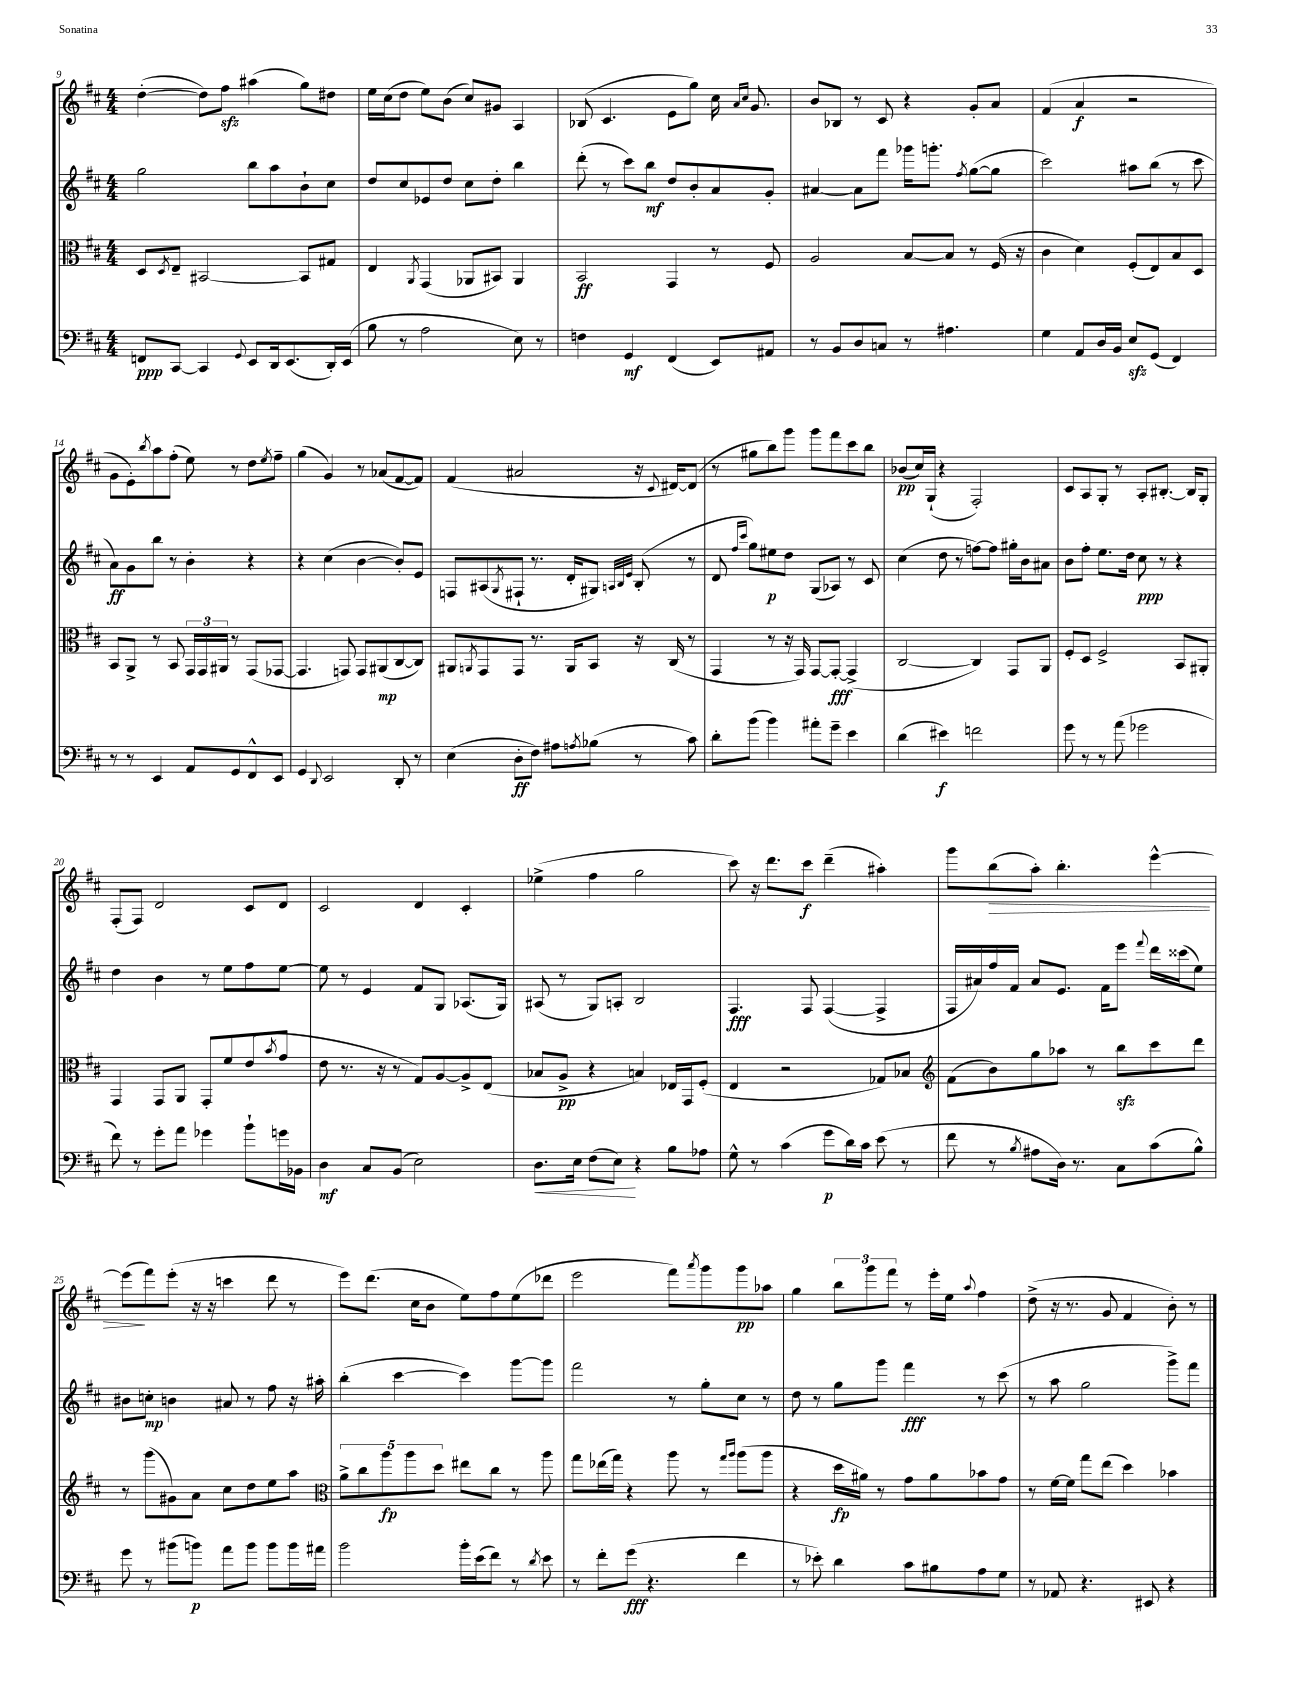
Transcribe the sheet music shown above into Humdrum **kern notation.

**kern	**kern	**kern	**kern
*staff4	*staff3	*staff2	*staff1
*clefF4	*clefC3	*clefG2	*clefG2
*k[f#c#]	*k[f#c#]	*k[f#c#]	*k[f#c#]
*M4/4	*M4/4	*M4/4	*M4/4
8FF	8D	2gg	([4dd'
.	8qD	.	.
[8CC#	8E~	.	.
4CC#]	[2BB#	.	8dd])
.	.	.	8ff#
8qqGG	.	.	.
8EE	.	8bb	(4aa#
16DD	.	8aa	.
(8.EE	.	.	.
.	8BB#]	8b`	8gg)
16DD')	8G#	8cc#	8dd#
(16EE	.	.	.
=	=	=	=
8B	4E	8dd	16ee
.	.	.	(16cc#
8r	.	8cc#	8dd
.	8qAA	.	.
2A	(4GG	8e-	8ee)
.	.	8dd	(8b
.	8AA-	8cc#	8cc#)
.	8BB#)	8dd'	8g#
8E)	4AA-	4bb	4A
8r	.	.	.
=	=	=	=
4F	2BB	(8ddd'	(8B-
.	.	8r	4.c#
4GG	.	8ccc#)	.
.	.	8bb	.
(4FF#	4GG	8dd	8e
.	.	8b'	8gg)
8EE)	8r	8a	16cc#
.	.	.	16qqa
.	.	.	16qqcc#
.	.	.	8.g
8AA#	8F#	8g'	.
=	=	=	=
8r	2A	[4a#	8b
8BB	.	.	8B-
8D	.	8a#]	8r
8C	.	8fff#	8c#
8r	[8B	16ggg-	4r
.	.	8.ggg'	.
4.A#	8B]	.	.
.	.	8qff#	.
.	8r	([8gg	8g'
.	(16F#	8gg]	8a
.	16r	.	.
=	=	=	=
4G	4c#	2ccc#)	(4f#
8AA	4d)	.	4a
16D	.	.	.
16BB	.	.	.
8E	(8F#'	8aa#	2r
(8GG	8E)	(8bb	.
4FF#)	8B	8r	.
.	8D	8ccc#	.
=	=	=	=
8r	8BB	8a)	8g
8r	8AA^	8g	8e')
.	.	.	8qbb
4EE	8r	8bb	8aa
.	8BB	8r	(8ff#'
8AA	24GG	4b'	8ee)
.	24GG	.	.
.	24AA#	.	.
8GG	8r	.	8r
8FF#^^	(8GG	4r	8dd
.	.	.	8qee
8EE	[8GG-	.	8ff#~
=	=	=	=
4GG	4.GG-]	4r	(4gg
8qqDD	.	.	.
2EE	.	(4cc#	4g)
.	8GG)	.	.
.	8GG	[4b	8r
.	(8AA#	.	(8a-
8DD'	[8C#	8b'])	[8f#
8r	8C#])	8e	8f#])
=	=	=	=
(4E	8AA#	8F	(4f#
.	8qAA	.	.
.	8GG	(8A#	.
.	.	8qG	.
8D'	8GG	8F#`	2a#
8F#)	8.r	8.r	.
8A#	.	.	.
.	16AA	16d'	.
8qA	.	.	.
(8B-	8BB	8G#)	.
.	.	32qqA	.
.	.	32qqB	.
.	.	32qqe	.
8r	16r	(8B'	16r
.	.	.	8qqc#
.	(16C#	.	[16d#)
8c#)	8r	8r	(8d#]
=	=	=	=
8d'	4GG	8d	8r
.	.	16qqff#	.
.	.	16qqccc#	.
(8b	.	8gg)	8gg#
4b)	8r	8ee#	8bb)
.	16r	8dd	8ggg
.	16GG)	.	.
8a#'	[8GG	(8G	8ggg
8g~	8GG'_	8A-)	8fff#
4e	(4GG^]	8r	8ccc#
.	.	8c#	8bb
=	=	=	=
(4d	[2C#	(4cc#	(8b-
.	.	.	16cc#)
.	.	.	(16G`
4e#)	.	8dd	4r
.	.	8r	.
2f	4C#])	[8ff)	2F#')
.	.	8ff]	.
.	8GG	16gg#'	.
.	.	16b	.
.	8AA	8a#	.
=	=	=	=
8g	8F#'	8b	8c#
8r	8D	8ff#'	8A
8r	2F#^	8.ee	8G'
(8a	.	.	8r
.	.	16dd	.
2g-	.	8cc#	8A'
.	.	8r	[8.B#'
.	8BB	4r	.
.	.	.	16B#]
.	8AA#'	.	8G'
=	=	=	=
8f#)	4GG	4dd	(8F#'
8r	.	.	8F#)
8g'	8GG	4b	2d
8a	8AA	.	.
4g-	8GG'	8r	.
.	8f#	8ee	.
8b`	(8e	8ff#	8c#
.	8qb	.	.
16g	8g	[8ee	8d
16BB-	.	.	.
=	=	=	=
4D	8e	8ee]	2c#
.	8.r	8r	.
8C#	.	4e	.
.	16r	.	.
(8BB	8r	.	.
2E)	8G)	8f#	4d
.	[8A	8G	.
.	8A^]	(8.A-	4c#'
.	(8E	.	.
.	.	16G)	.
=	=	=	=
8.D	8B-	(8A#	(4ee-^
.	8A^	8r	.
16E	.	.	.
(8F#	4r	8G)	4ff#
8E)	.	8A'	.
4r	4B)	2B	2gg
8B	16E-	.	.
.	16GG	.	.
8A-	(8F#'	.	.
=	=	=	=
8G^^	4E	4.F#	8ccc#)
8r	.	.	16r
.	.	.	8.ddd
(4c#	2r	.	.
.	.	8F#	8ccc#
8g	.	([4F#	(4ddd~
16d)	.	.	.
16c#	.	.	.
(8e	8G-)	4F#^]	4aa#')
8r	8B-	.	.
=	=	=	=
*	*clefG2	*	*
8f#	(8f#	16F#	8ggg
.	.	16a#)	.
8r	8b)	16ff#	(8bb
.	.	16f#	.
8qB	.	.	.
8A#	8gg	8a#	8aa')
16D)	8aa-	8.e	4.bb'
8.r	.	.	.
.	8r	.	.
.	.	16f#	.
8C#	8bb	8eee	.
.	.	8qqfff#	.
(8c#	8ccc#	16ddd	[4eee^^
.	.	(16ccc##	.
8B^^)	8ddd	8ee)	.
=	=	=	=
8g	8r	8b#	(8eee]
8r	(8ggg	8cc'	8fff#)
(8b#	8g#)	4b	(8eee'
8b)	8a	.	16r
.	.	.	16r
8a	8cc#	8a#	4ccc
8b	8dd	8r	.
8b	8ee	8ff#	8ddd
16b	8aa	16r	8r
16a#	.	16aa#'	.
=	=	=	=
*	*clefC3	*	*
2b	10a^	(4bb'	8eee)
.	10cc#	.	.
.	.	.	(8.ddd
.	10aa	.	.
.	.	[4ccc#	.
.	10aa	.	.
.	.	.	16cc#
.	.	.	8b
.	10dd	.	.
16b'	8ee#	4ccc#])	8ee)
(16e	.	.	.
8f#)	8cc#	.	8ff#
8r	8r	[8ggg	(8ee
8qd	.	.	.
8e	8aa	8ggg]	8ddd-
=	=	=	=
8r	8gg	2fff#	2eee
8f#'	(16ee-	.	.
.	16gg)	.	.
(8g	4r	.	.
4.r	.	.	.
.	8aa	8r	8fff#)
.	.	.	8qaaa
.	8r	8gg'	8ggg
.	16qqgg	.	.
.	16qqaa	.	.
4f#	(8aa	8cc#	8ggg
.	8aa	8r	8aa-
=	=	=	=
8r	4r	8dd	4gg
8e-')	.	8r	.
4d	16dd	8gg	12bb
.	16a#)	.	.
.	.	.	12ggg
.	8r	8ggg	.
.	.	.	12fff#
8c#	8g	4fff#	8r
8B#	8a#	.	16eee'
.	.	.	16ee
.	.	.	8qqaa
8A	8b-	8r	4ff#
8G	8g	(8ccc#	.
=	=	=	=
8r	8r	8r	(8dd^
8AA-	[16f#	8aa	16r
.	16f#]	.	8.r
4.r	8gg	2gg	.
.	(8ee	.	8g
.	4dd)	.	4f#
8EE#	.	.	.
4r	4b-	8ggg^)	8b')
.	.	8fff#	8r
==	==	==	==
*-	*-	*-	*-
